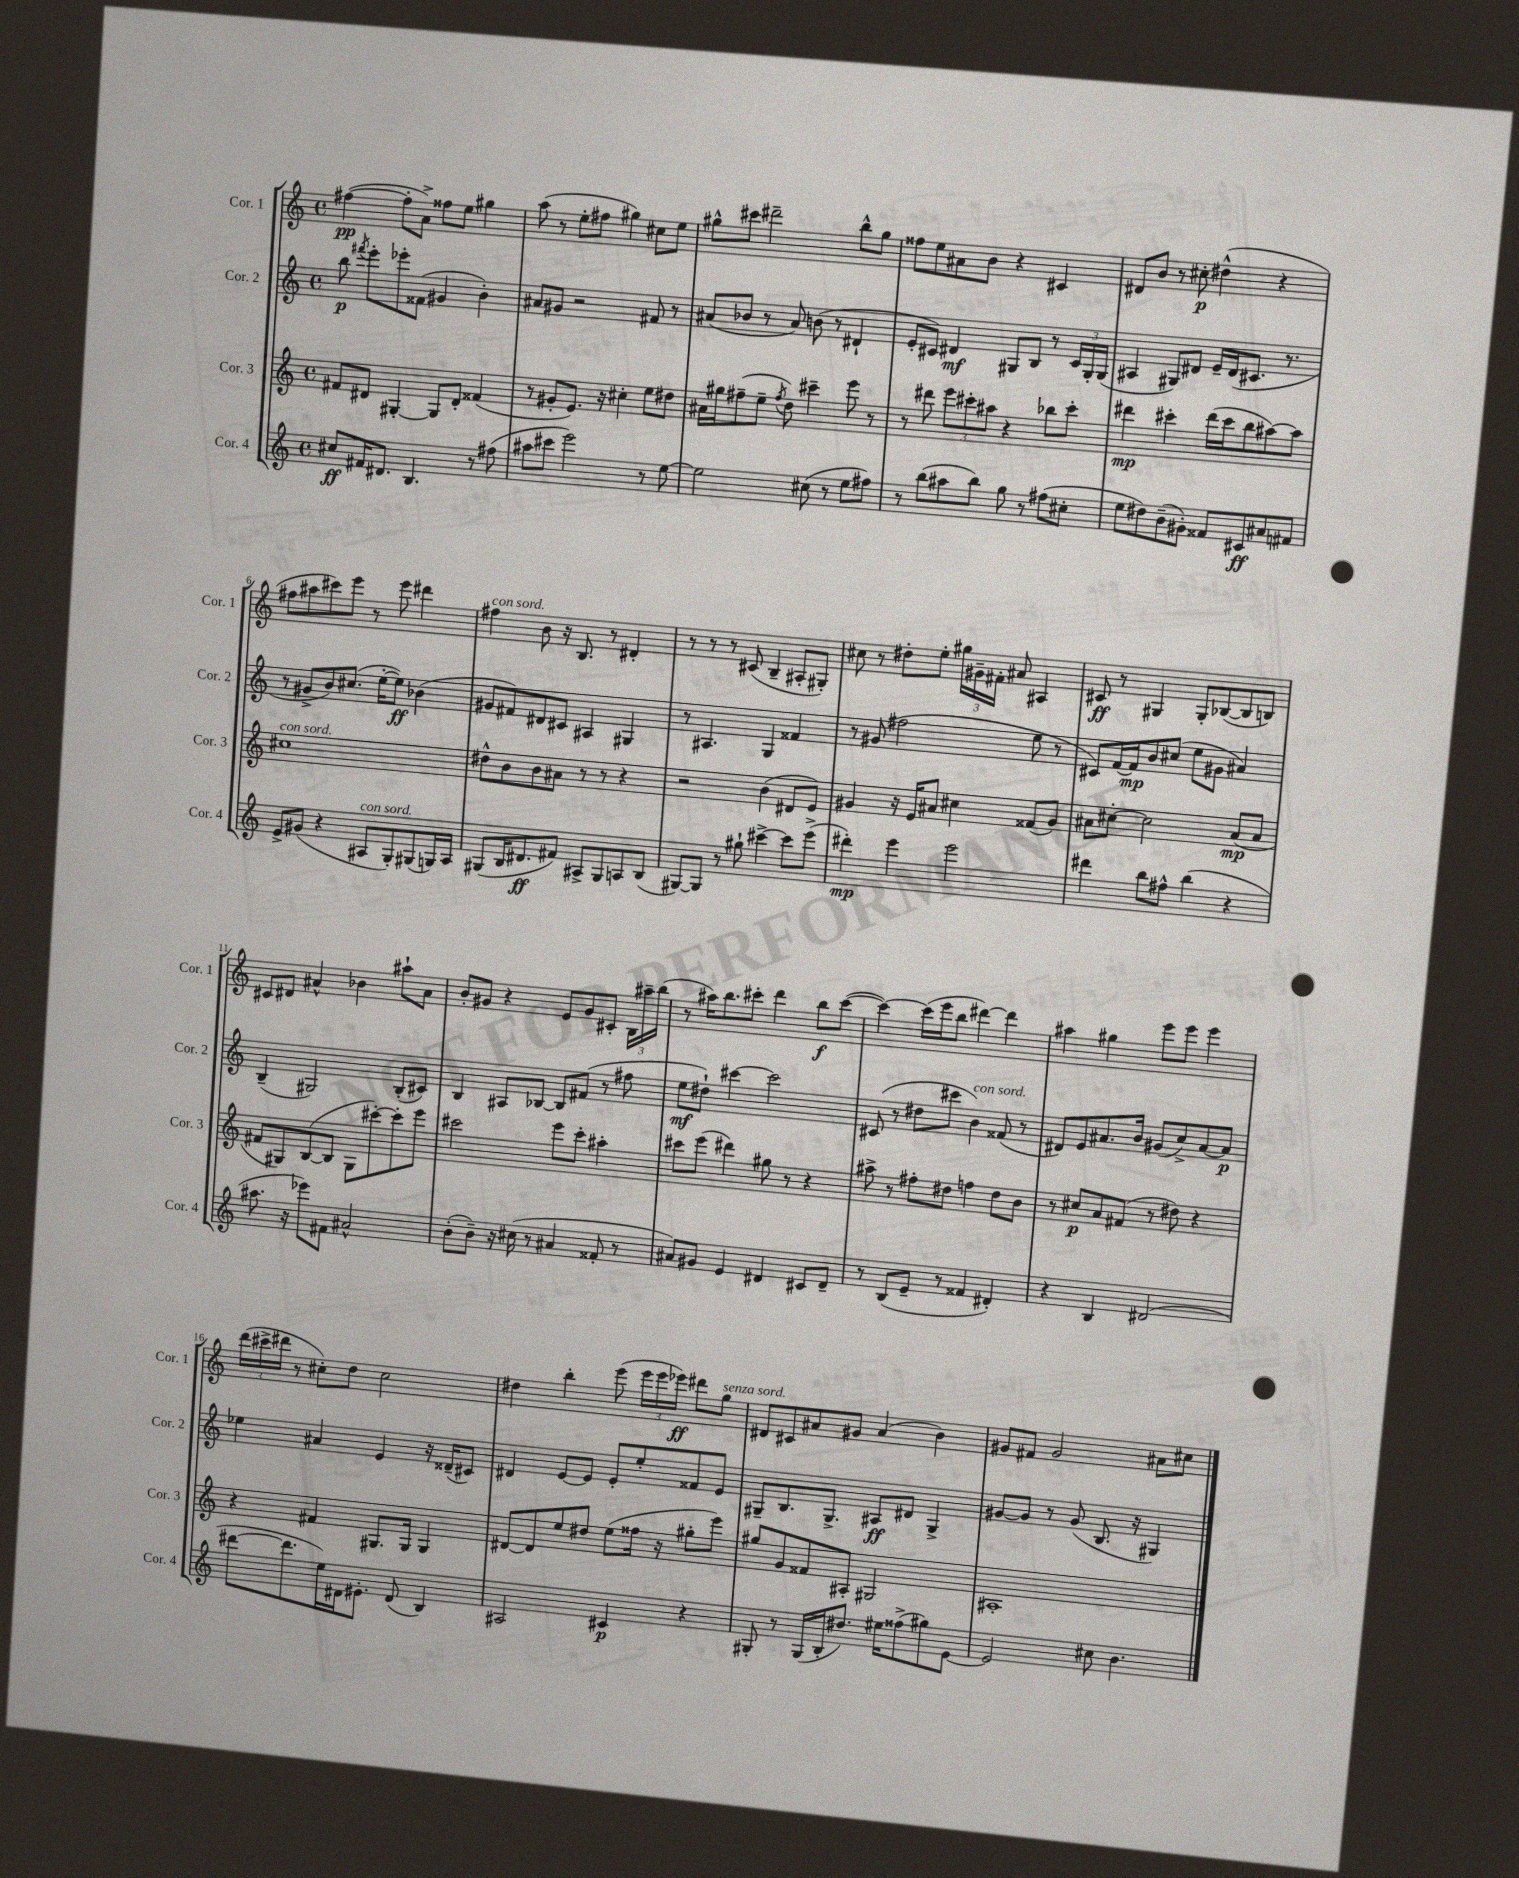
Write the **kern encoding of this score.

**kern	**kern	**kern	**kern
*staff4	*staff3	*staff2	*staff1
*clefG2	*clefG2	*clefG2	*clefG2
*k[]	*k[]	*k[]	*k[]
*M4/4	*M4/4	*M4/4	*M4/4
*met(c)	*met(c)	*met(c)	*met(c)
8cc#	8f#	8bb	([4ff#
.	.	8qfff#	.
16f#	8d#	8eee'	.
8.d#	.	.	.
.	[4G#'	8eee-'	8ff#']
4.B	.	(8f##	8a^)
.	8G#]	4g#	8ff##
.	8d#'	.	8ee
8r	(4f##	4b')	4gg#
(8ff#	.	.	.
=	=	=	=
8aa#	8r	8a#	(8aa
8ccc#	8g#'	8g#	8r
2eee)	8.e)	2r	8ee'
.	.	.	8ff#
.	16r	.	.
.	4cc#'	.	4gg#)
8r	8ee	8f#	8cc#
[8ee	8dd#	8r	8ee
=	=	=	=
2ee]	16a#	(8a#	8gg#^^
.	16gg#	.	.
.	(8ff#~	8b-	8ccc#
.	8ee~	8r	2ddd#~
.	8qff#	.	.
.	8dd)	8a#)	.
(8cc#	4ccc#~	(8b	.
8r	.	8r	.
8ee	8eee	4d#`	8bb^^
8ff#)	8r	.	8gg#
=	=	=	=
8r	8r	8e'	8ff##
(8bb	8ddd#	8c#)	8ee
8aa#	12eee	4d#	8a#
.	12ccc#'	.	.
8bb)	.	.	8b
.	12aa#	.	.
8gg	4r	8G#	4r
8r	.	8B	.
(8ff#	8bb-	8r	4c#
8cc#'	8ccc#'	24c#	.
.	.	24G#'	.
.	.	(24G#	.
=	=	=	=
8ee	4ddd#	4A#	8d#
8dd#)	.	.	8b
(8b~	4ccc#'	8G#)	8r
8g#')	.	8d#	8cc#'
8f##	(16ddd#	16e~	(4dd#^^
.	16ccc#	(16d#	.
8c#	8bb	8.c#	.
8a#	[8aa#)	.	4r
.	.	8.r	.
8f#	8aa#]	.	.
=	=	=	=
8e^	1cc#	8r	8ff#
(8g#	.	8g#^	8aa#
4r	.	8b)	8ccc#)
.	.	(8.cc#	8eee
8A#	.	.	8r
.	.	[16ee'	.
8G')	.	8ee])	8eee
(8G#	.	(4b-	4ddd#
16G)	.	.	.
16A#	.	.	.
=	=	=	=
(8G#	8dd#^^	8g#	4ff#
16B	8b	8f#)	.
8.d#	.	.	.
.	8b	8d#	8b
8f#)	8a#	8c#	16r
.	.	.	8.B
8A#^	8r	4A#	.
8G#	8r	.	8r
8A	4r	4G#	4d#'
(8B	.	.	.
=	=	=	=
[8G#)	2r	8r	8r
8G#]	.	4.A#	8r
8r	.	.	8r
8gg#`	.	.	(8c#
[4ccc#^	(4b	4G	4B~
8ccc#]	8d#	4f##	8A#'
(8eee^	8e)	.	8G#')
=	=	=	=
4ddd#')	4g#	8r	8cc#
.	.	(8g#	8r
4eee	16r	2ff#	8dd#'
.	16e	.	.
.	8a#	.	8ee'
2eee	4cc#	.	24gg#
.	.	.	24g#~
.	.	.	24f#'
.	.	.	8a#
.	(8f##	8ee	4A#
.	8g#)	8r	.
=	=	=	=
4ddd#	8a#	8c#)	8c#
.	[8cc#'	[16f	8r
.	.	16f]	.
8bb	2cc#]	8b	4G#
8ff#^^	.	(8cc#	.
(4bb	.	8ee	8G#'
.	.	8g#	([8B-
4r	(8a#	4a#)	8B-]
.	8a#	.	8B)
=	=	=	=
8.aa#	8f#	(4B~	8c#
.	8G#)	.	8d#
16r	.	.	.
8eee-)	([8B	2G#)	4a#^^
8f#	8B]	.	.
2a#^^	8G#	.	4b-
.	[8ccc#')	.	.
.	8ccc#']	(8B'	8aa#`
.	8eee	8c#)	8a#
=	=	=	=
(8b'	2ccc#	4B	8b'
8b~)	.	.	8g#
16r	.	8A#	4r
(16cc#	.	.	.
8r	.	[8B-	.
4a#	8eee	8B-]	8e
.	8ccc#'	(8f#	8g#
8f##'	4aa#'	8r	8c#'
8r	.	8ff#	24B
.	.	.	24aa#~
.	.	.	(24bb
=	=	=	=
8a#)	8ccc#	8ee	8r
8g#	(8eee	8dd#`)	16aa#)
.	.	.	8.bb
4e	4ddd#)	[4ccc#	.
.	.	.	8ccc#'
4d#	8gg#	2ccc#]	4ddd
.	8r	.	.
8c#	4r	.	8bb
8d#~	.	.	([8ccc#
=	=	=	=
8r	8aa#^	(8c#	4ccc#_)
(8B	8r	8r	.
8e~	8ff#'	8dd#	(16ccc#]
.	.	.	16eee
8r	8dd#	8ccc#	8bb
4f##	4ff	4b)	[4ddd#)
4d#')	8dd#	(8f##	4ddd#]
.	8b	8r	.
=	=	=	=
4r	8r	8d#)	4aa#
.	8cc#	8e	.
4B	8a	8.a#	4gg#
.	(8f#	.	.
.	.	16b	.
(2d#	8r	(8g#	8eee
.	8dd#)	8cc^)	8eee
.	4r	[8a#	4eee
.	.	8a#]	.
=	=	=	=
[8ddd#	4r	4ee-	(24ddd
.	.	.	24ccc#^
.	.	.	24ddd#
8.ddd#]	.	.	8r
.	4f#	4a#	8cc#')
16ee)	.	.	.
16d#	.	.	8dd
8.e#'	.	.	.
.	8.G#	4e	2cc#
(8d#	.	.	.
.	16G#	.	.
4B)	4G#	16r	.
.	.	(16d##~	.
.	.	8c#)	.
=	=	=	=
2A#	[8d#	4d#	4dd#
.	8d#]	.	.
.	8ee	[8e	4bb'
.	8dd#	8e]	.
4c#	(8ee	8e'	(8eee
.	16ff##	8ee'	24eee
.	.	.	24eee
.	16r	.	.
.	.	.	24eee-)
4r	8gg#'	8f##	8ddd#
.	8eee)	8e	8gg
=	=	=	=
8G#'	8gg#	8G#~	8d#
8r	8g	8.B	8c#
(16G#	8f##	.	8a#
16B'	.	8.G#^	.
8.dd#)	8A#'	.	8g#
.	2G#	8A#	(4a#
16ee#	.	.	.
(8ff##^	.	8d#	.
8gg#)	.	4G#^	4b)
[8e	.	.	.
=	=	=	=
2e]	1A#'	[8g#	8g#
.	.	8g#]	8f#
.	.	8r	2g#
.	.	(8g#	.
8cc#	.	8.B	.
4.b	.	.	.
.	.	16r	.
.	.	4G#)	8a#
.	.	.	8cc#
==	==	==	==
*-	*-	*-	*-
